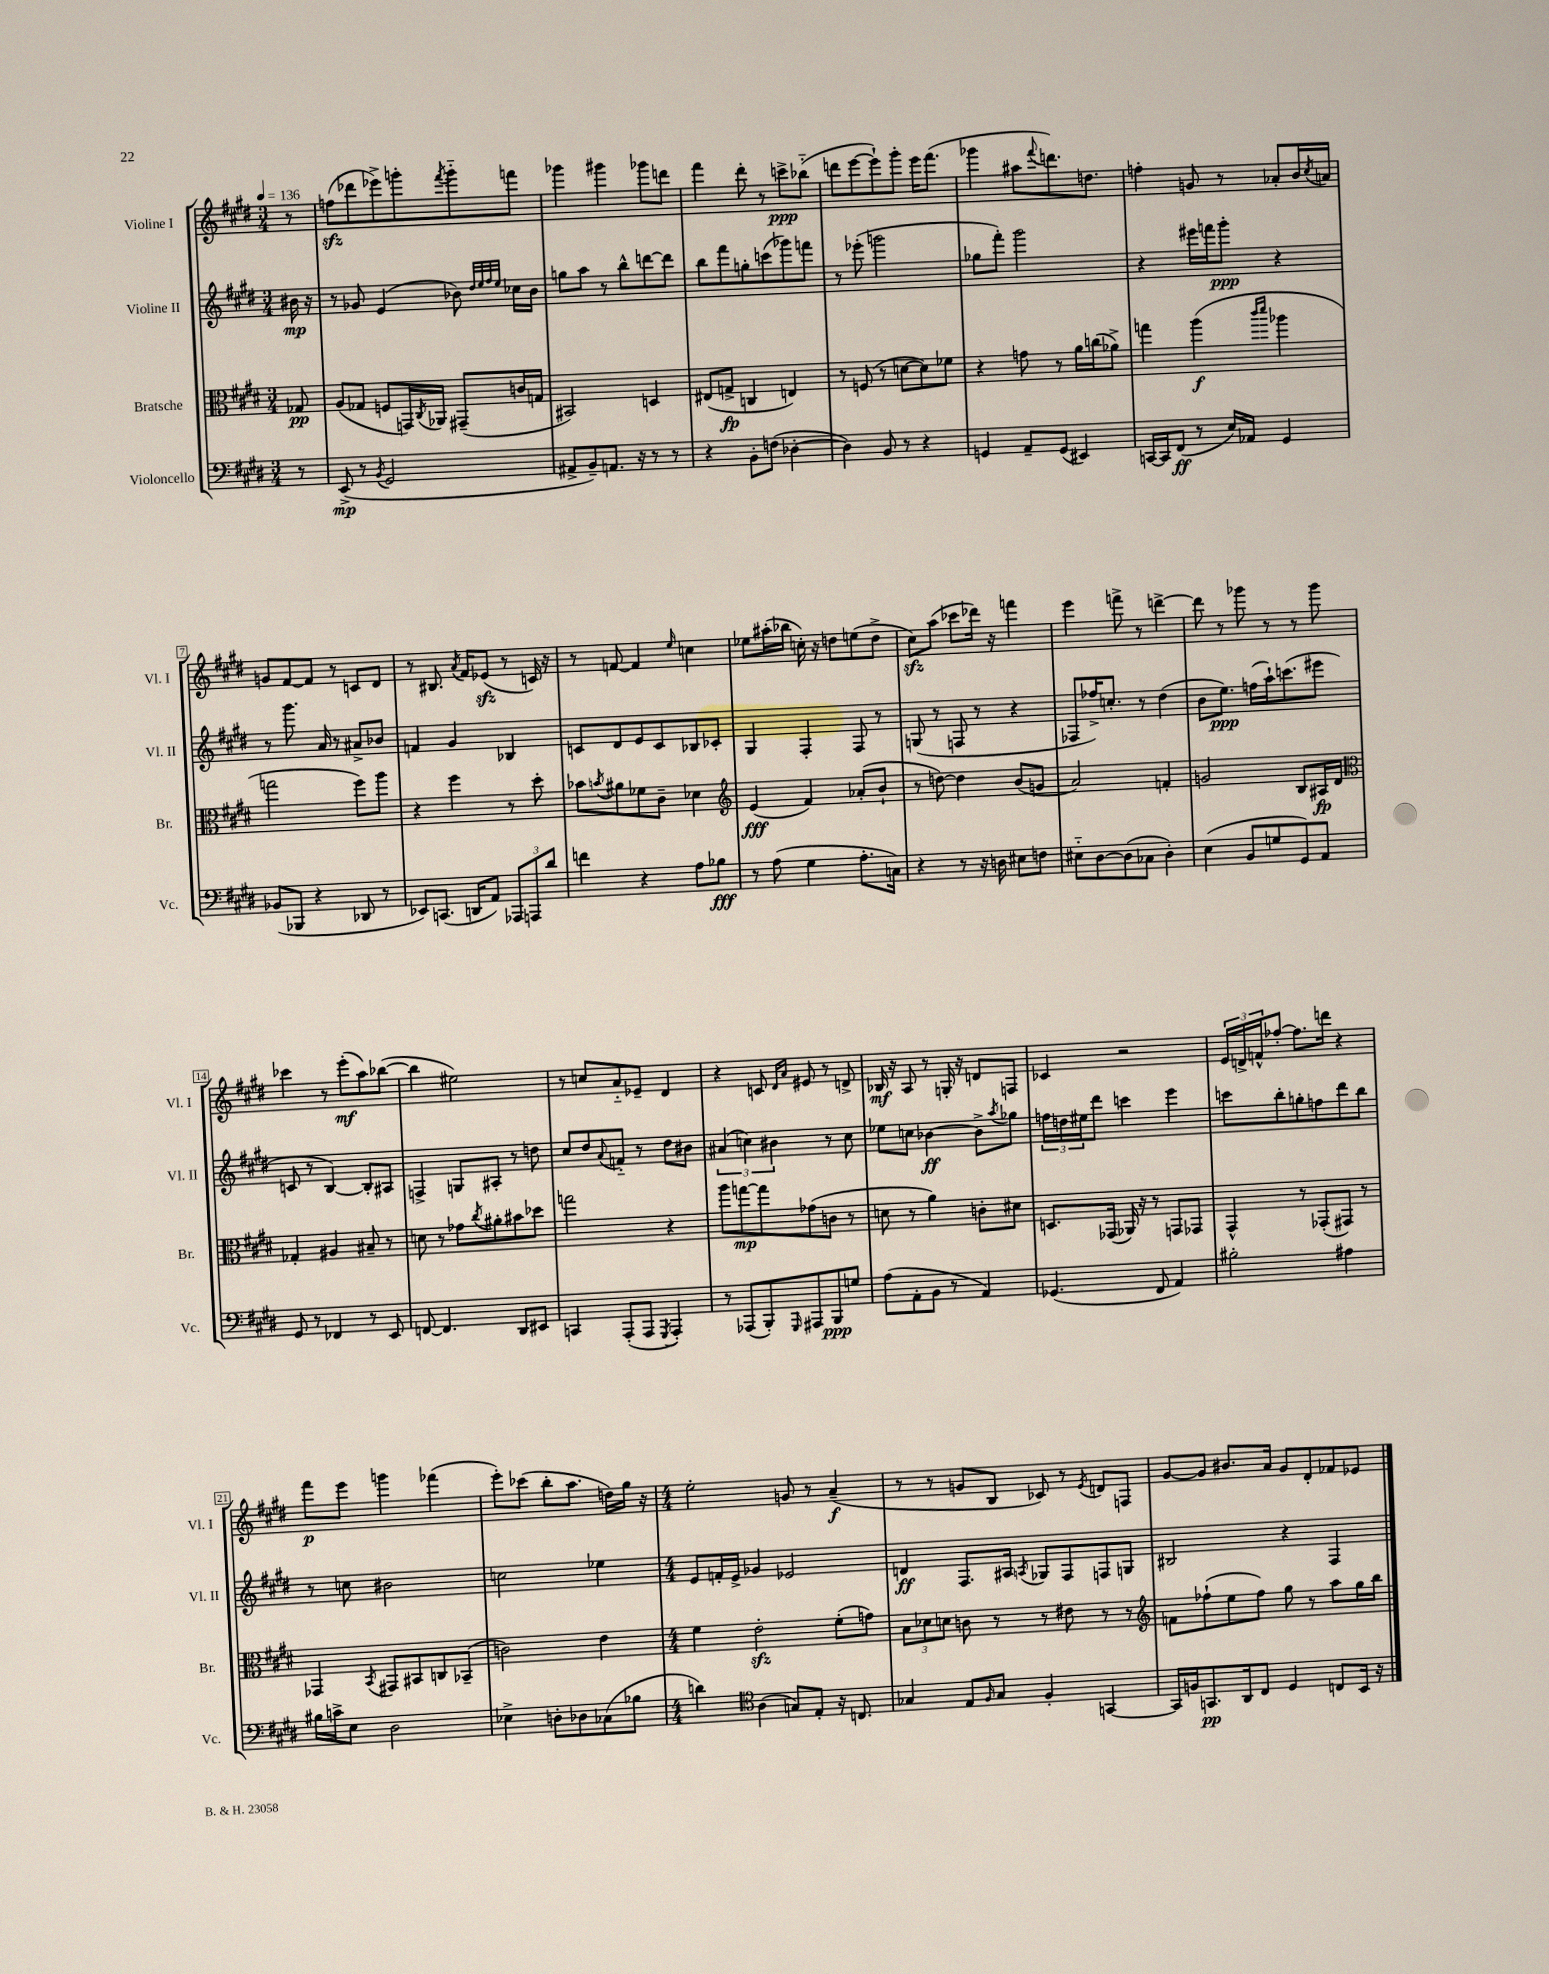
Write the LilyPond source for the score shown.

<<
\new StaffGroup <<
\new Staff = "s0" \with { instrumentName = "Violine I" shortInstrumentName = "Vl. I" } {
    \clef treble \key e \major \numericTimeSignature \time 3/4 \partial 8 \tempo 4 = 136
    r8 |
    f''8\sfz( des'''8 ees'''8->) g'''8-. \acciaccatura { fis'''8 } g'''8-_ f'''8 |
    ges'''4 gis'''4 ges'''8 d'''8 |
    fis'''4 dis'''8-. r8 c'''8->\ppp bes''8-_( |
    d'''8 e'''8~ e'''8-!) gis'''8-. e'''16 fis'''8.( |
    ges'''4 ais''8 \appoggiatura { fis'''8 } d'''8.) d''8. |
    f''4-. g'8 r8 aes'8-. b'16 \acciaccatura { cis''8 } a'16 |
    g'8 fis'8~ fis'8 r8 c'8 dis'8 |
    r8 bis8. \acciaccatura { a'8 } fis'16 ees'8\sfz( r8 c'16) r16 |
    r8 f'8~ f'4 \grace { e''16 } c''4 |
    ees''8 ais''16-.( bes''16 c''16-.) r16 d''8 e''8( d''8-> |
    cis''8\sfz) a''8( ces'''8 des'''16) r16 f'''4 |
    e'''4 f'''8-> r8 d'''4~-> |
    d'''8 r8 ges'''8 r8 r8 ges'''8 |
    ces'''4 r8 e'''8-.\mf( a''8) bes''8~( |
    bes''4 eis''2) |
    r8 c''8 a'8-_ ees'8-- dis'4 |
    r4 c'8 \grace { dis'16 a'16 } eis'8 r8 d'8-> |
    bes16\mf r16 a8 r8 g16-. r16 d'8 f8 |
    ces'4 r2 |
    \tuplet 3/2 { e'16 d'16-> f'16-^ } fes''8~-. fes''8. d'''16 r4 |
    fis'''8\p e'''8 g'''4 fes'''4( |
    e'''8-.) ces'''8( b''8-. a''8. d''16) gis''16 r16 |
    \numericTimeSignature \time 4/4 e''2-. g'8 r8 a'4--\f( |
    r8 r8 g'8 b8 ces'8) r8 \acciaccatura { e'8 } d'8 f8 |
    gis'8~ gis'8 bis'8. a'16 gis'8 dis'8-. fes'8 ees'8 \bar "|." |
}
\new Staff = "s1" \with { instrumentName = "Violine II" shortInstrumentName = "Vl. II" } {
    \clef treble \key e \major \numericTimeSignature \time 3/4 \partial 8
    bis'16\mp r16 |
    r8 ges'8 e'4( bes'8) \grace { dis''32 e''32 fis''32 e''32 } ces''16 bes'16 |
    g''8 a''8 r8 b''8-^ d'''8~ d'''8 |
    b''8 fis'''8 g''8-. c'''8( ges'''8) f'''8 |
    r8 ees'''8-.( g'''2 |
    ges''8 fis'''8-.) gis'''2 |
    r4 eis'''16 f'''16 gis'''8-.\ppp r4 |
    r8 gis'''8. a'16 r8 ais'8-> bes'8 |
    f'4 gis'4 bes4 |
    c'8 dis'8 e'8 c'8 bes8 ces'8-. |
    gis4 fis4-. fis8 r8 |
    g8( r8 f8 r8 r4 |
    fes8 fes''16->) c''8.-. r8 dis''4( |
    b'8 e''8.\ppp) f''16( a''16-!) c'''8.( eis'''8 |
    c'8 r8 b4~) b8-. ais8 |
    f4-> g8 ais8-. r8 d''8 |
    cis''8 dis''8 \appoggiatura { a'8 } f'8-_ r8 dis''8 bis'8 |
    \tuplet 3/2 { ais'4( c''4) bis'4 } r8 c''8 |
    ees''8 c''8 bes'4~\ff bes'8-> \acciaccatura { a''8 } ges''8 |
    \tuplet 3/2 { f''16 d''16 eis''16 } dis'''8 c'''4 e'''4 |
    c'''8 b''8-. g''8-. f''8 dis'''8 b''8 |
    r8 c''8 bis'2 |
    c''2 ees''4 |
    \numericTimeSignature \time 4/4 e'8 f'16-. e'16-> ges'4 ees'2 |
    d'4\ff fis8. ais16 \acciaccatura { a8 } ges8 fis8 f8 g8 |
    bis2 r4 fis4 \bar "|." |
}
\new Staff = "s2" \with { instrumentName = "Bratsche" shortInstrumentName = "Br." } {
    \clef alto \key e \major \numericTimeSignature \time 3/4 \partial 8
    ges8\pp |
    a8( ges8 f8 g,16) \acciaccatura { cis8 } aes,16 gis,8--( c'16 g16 |
    bis,2) d4 |
    eis8( g8->\fp c4 e4) |
    r8 f8( r8 d'8~ d'8) fes'8 |
    r4 g'8 r8 a'16 c''16( aes'8->) |
    g''4 a''4\f( \grace { cis'''16 dis'''16 } aes''4 |
    g''2 fis''8) a''8 |
    r4 fis''4 r8 dis''8-. |
    bes'8 \acciaccatura { b'8 } ais'8 fes'8 cis'8-- des'4 |
    \clef treble e'4\fff( fis'4) aes'8-.( b'8-! |
    r8 d''8~) d''4 b'8( g'8 |
    a'2) f'4-. |
    g'2 b8 ais16\fp dis'16 |
    \clef alto ges4-. ais4 bis8-- r8 |
    d'8 r8 ges'8 \acciaccatura { cis''8 } ais'8-. bis'8 des''8 |
    g''2 r4 |
    a''8 g''8~\mp g''8 ges'8( c'8 r8 |
    d'8 r8 a'4) c'8-. dis'8 |
    d8. ges,16( aes,16) r16 r8 g,8 ges,8 |
    gis,4-^ r8 ges,8-.( gis,8) r8 |
    ges,4 \acciaccatura { b,8 } gis,8 bis,8 c8 bes,8--( |
    c'2) e'4 |
    \numericTimeSignature \time 4/4 fis'4 e'2-.\sfz fis'8-.( g'8) |
    \tuplet 3/2 { b8 des'8 d'8 } c'8 r8 r8 eis'8 r8 r8 |
    \clef treble f'8 fes''8-!( e''8 fes''8) gis''8 r8 a''8 gis''16 b''16 \bar "|." |
}
\new Staff = "s3" \with { instrumentName = "Violoncello" shortInstrumentName = "Vc." } {
    \clef bass \key e \major \numericTimeSignature \time 3/4 \partial 8
    r8 |
    e,8->\mp( r8 \acciaccatura { b,8 } gis,2 |
    ais,8-> b,8--) a,8. r16 r8 r8 |
    r4 b,8-. f8( des4~-. |
    des4) b,8 r8 r4 |
    g,4 a,8-- g,8( eis,4) |
    c,16~ c,16 fis,8\ff( r8 e16) aes,16 gis,4 |
    bes,8( bes,,8 r4 des,8 r8 |
    ees,8) c,8.( d,16 a,8) \tuplet 3/2 { aes,,8 a,,8 dis'8 } |
    f'4 r4 a8 bes8\fff |
    r8 a8( gis4 a8.-. c16) |
    r4 r8 r16 d16 eis8 f8 |
    eis8-_ dis8~ dis8( ces8 dis4-.) |
    e4( b,8 g8 gis,8) a,8 |
    gis,8 r8 fes,4 r8 e,8 |
    f,8~ f,4. dis,8 eis,8 |
    c,4 a,,8-.( a,,8 \acciaccatura { gis,,8 } a,,4-.) |
    r8 aes,,8( b,,8-.) \grace { gis,,16 } ais,,8 b,,8\ppp g8 |
    a8( a,8-. b,8 r8 a,4) |
    ges,4.( fis,8 a,4) |
    bis2-. ais4 |
    bis16 c'16-> e8 dis2 |
    ees4-> d8-. des8 ces8( bes8 |
    \numericTimeSignature \time 4/4 d'4) \clef tenor a4( g8) e8-. r16 c8. |
    ges4 e8 \grace { fis16 } ges8 fis4-. g,4~ |
    g,16 f16 g,8.\pp a,16 cis8 dis4 c8 b,16 r16 \bar "|." |
}
>>
>>
\layout { \context { \Score \override BarNumber.stencil = #(make-stencil-boxer 0.1 0.3 ly:text-interface::print) } }
